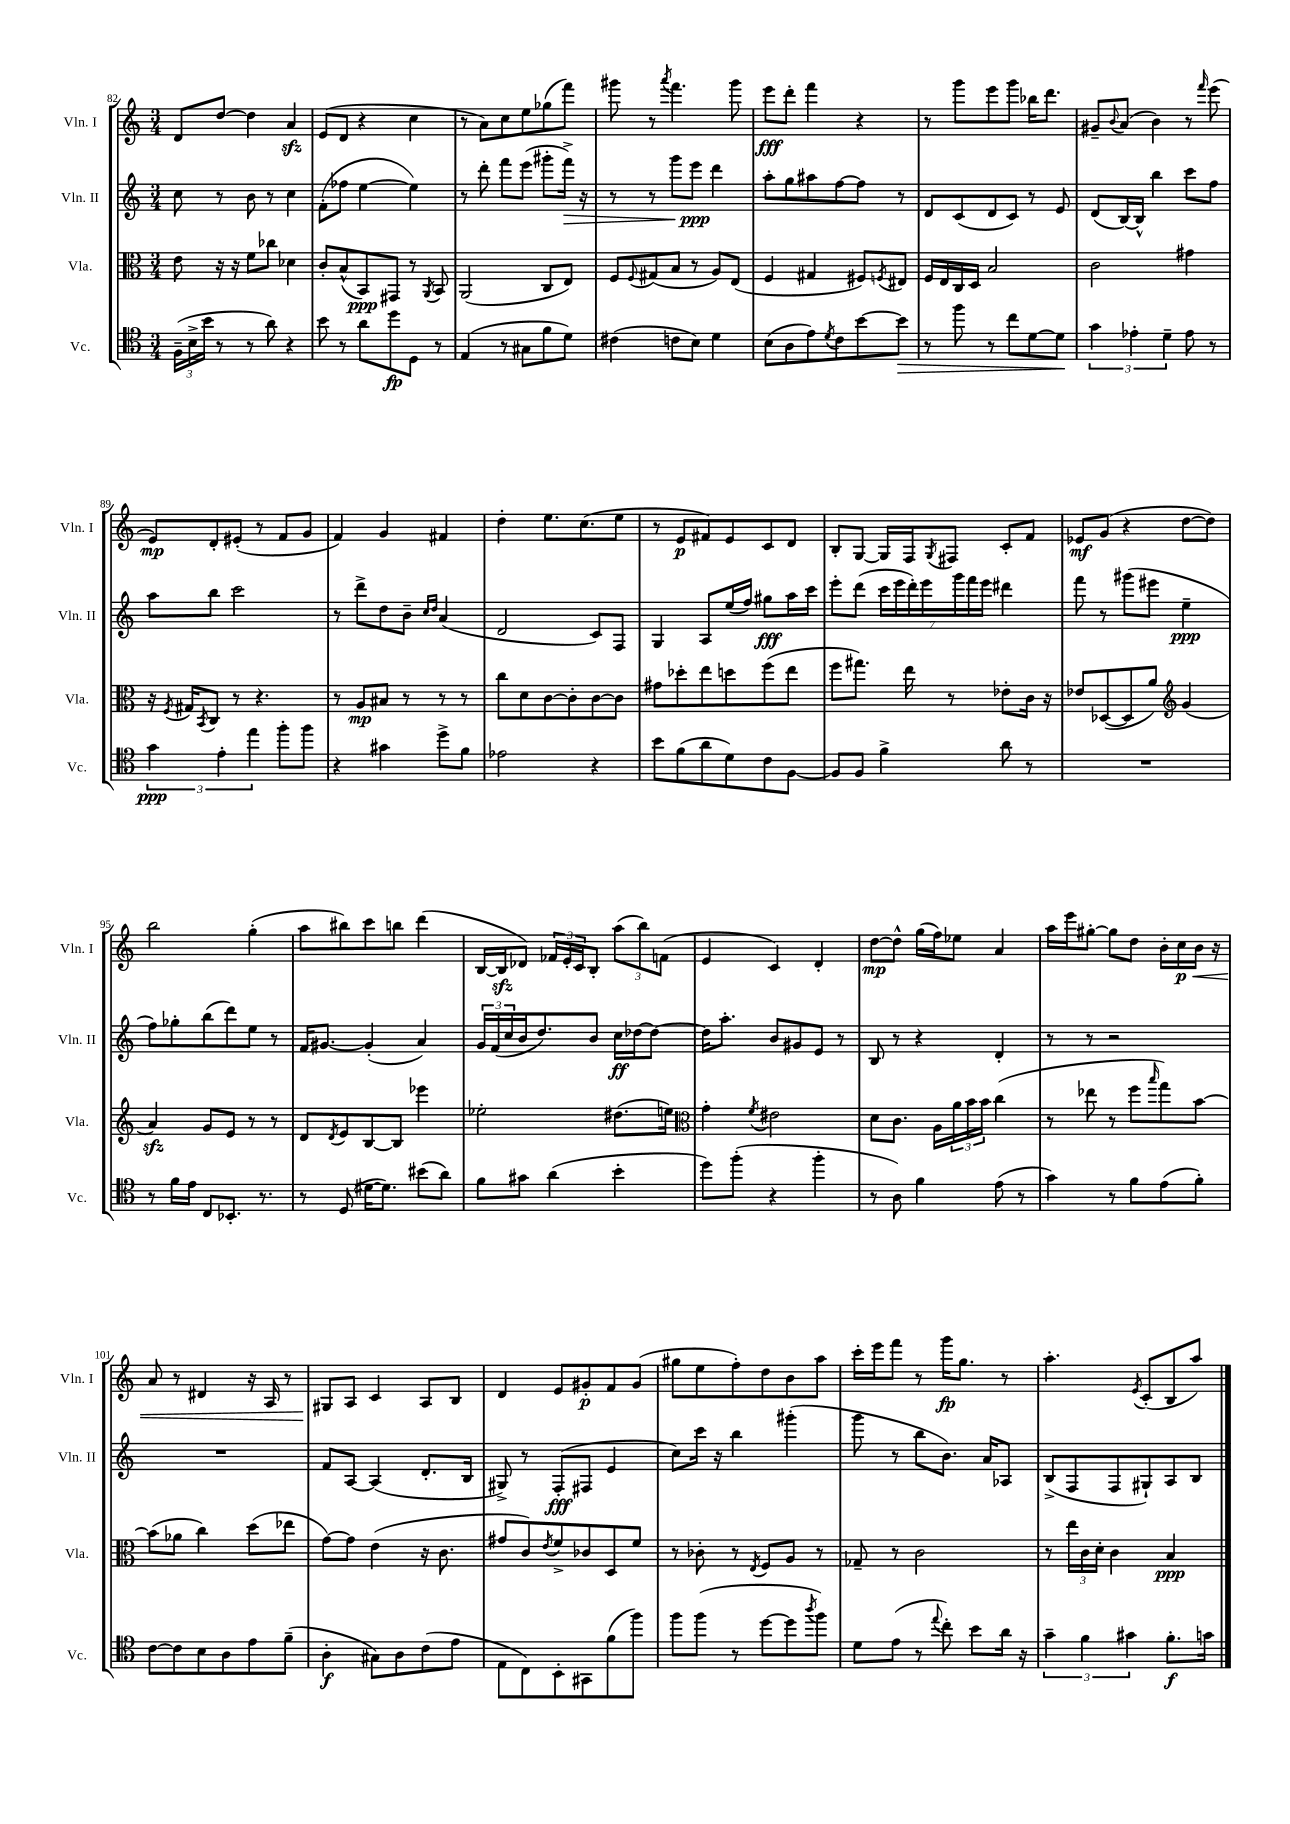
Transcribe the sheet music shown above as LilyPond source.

<<
\new StaffGroup <<
\new Staff = "s0" \with { instrumentName = "Vln. I" shortInstrumentName = "Vln. I" } {
    \clef treble \key c \major \numericTimeSignature \time 3/4
    d'8 d''8~ d''4 a'4\sfz |
    e'8( d'8 r4 c''4 |
    r8 a'8) c''8 e''8 ges''8( f'''8) |
    gis'''8 r8 \acciaccatura { a'''8 } f'''4. gis'''8 |
    e'''8\fff d'''8-. f'''4 r4 |
    r8 g'''8 e'''8 g'''8 bes''16 d'''8. |
    gis'8-- \appoggiatura { b'8 } a'8( b'4) r8 \grace { f'''16 } e'''8( |
    e'8\mp) d'8-. eis'8-.( r8 f'8 g'8 |
    f'4) g'4 fis'4 |
    d''4-. e''8. c''8.( e''8 |
    r8 e'8\p fis'8) e'8 c'8 d'8 |
    b8-. g8~ g16 f16 \acciaccatura { g8 } fis8 c'8-. f'8 |
    ees'8\mf g'8( r4 d''8~ d''8) |
    b''2 g''4-.( |
    a''8 bis''8) c'''8 b''8 d'''4( |
    b16~ b16\sfz des'8) \tuplet 3/2 { fes'16 e'16-. c'16 } b8-. \tuplet 3/2 { a''8( b''8) f'8( } |
    e'4 c'4) d'4-. |
    d''8~\mp d''8-^ g''16( f''16) ees''8 a'4 |
    a''16 e'''16 gis''8~-. gis''8 d''8 b'16-. c''16\p\< b'16 r16 |
    a'8 r8 dis'4 r16 a16 r8 |
    gis8\! a8 c'4 a8 b8 |
    d'4 e'8 gis'8-.\p f'8 gis'8( |
    gis''8 e''8 f''8-.) d''8 b'8 a''8 |
    c'''16-. e'''16 f'''8 r8 g'''16\fp g''8. r8 |
    a''4.-. \acciaccatura { e'8 } c'8-.( b8 a''8) \bar "|." |
}
\new Staff = "s1" \with { instrumentName = "Vln. II" shortInstrumentName = "Vln. II" } {
    \clef treble \key c \major \numericTimeSignature \time 3/4
    c''8 r8 b'8 r8 c''4 |
    f'8-.( fes''8 e''4~ e''4) |
    r8 d'''8-. f'''8 e'''8( gis'''8-. f'''16->\>) r16 |
    r8 r8 g'''8 e'''8\ppp\! d'''4 |
    a''8-. g''8 ais''8 f''8~ f''8 r8 |
    d'8 c'8( d'8 c'8) r8 e'8 |
    d'8( b16~) b16-^ b''4 c'''8 f''8 |
    a''8 b''8 c'''2 |
    r8 d'''8-> d''8 b'8-- \grace { c''16 d''16 } a'4( |
    d'2 c'8) f8 |
    g4 a8 e''16( f''16) gis''8\fff a''16 c'''16 |
    e'''8-. d'''8( \tuplet 7/4 { c'''16 e'''16 d'''16-.) e'''16 g'''16 f'''16 e'''16 } dis'''4 |
    f'''8 r8 gis'''8( eis'''8 e''4--\ppp |
    f''8) ges''8-. b''8( d'''8) e''8 r8 |
    f'16 gis'8.~ gis'4-.( a'4) |
    \tuplet 3/2 { g'16 f'16( c''16 } b'16 d''8.) b'8 c''16\ff des''16~ des''8~ |
    des''16 a''8.-. b'8 gis'8 e'8 r8 |
    b8 r8 r4 d'4-. |
    r8 r8 r2 |
    R2. |
    f'8 a8~ a4( d'8.-. b16 |
    gis8->) r8 f8-.\fff( fis8 e'4 |
    c''8) c'''16 r16 b''4 gis'''4-.( |
    g'''8 r8 b''8 b'8.) a'16 aes8 |
    b8->( f8 f8 gis8-!) a8 b8 \bar "|." |
}
\new Staff = "s2" \with { instrumentName = "Vla." shortInstrumentName = "Vla." } {
    \clef alto \key c \major \numericTimeSignature \time 3/4
    e'8 r16 r16 f'8 ces''8 des'4 |
    c'8-. b8-^( b,8\ppp) gis,8 r8 \acciaccatura { a,8 } b,8 |
    a,2( c8 e8) |
    f8 \appoggiatura { f8 } gis8( b8 r8 a8) e8( |
    f4 gis4 fis8) \acciaccatura { f8 } eis8 |
    f16 e16 c16 d16 b2 |
    c'2 gis'4 |
    r16 \acciaccatura { f8 } gis16 \acciaccatura { b,8 } c8 r8 r4. |
    r8 a8\mp bis8 r8 r8 r8 |
    c''8 d'8 c'8~ c'8-. c'8~ c'8 |
    gis'8 des''8-. e''8 d''8 f''8( e''8 |
    f''8 gis''8.) e''16 r8 ees'8-. c'16 r16 |
    ees'8 des8~( des8 a'8) \clef treble g'4( |
    a'4\sfz) g'8 e'8 r8 r8 |
    d'8 \acciaccatura { d'8 } e'8 b8~ b8 ees'''4 |
    ees''2-. dis''8.( e''16) |
    \clef alto g'4-. \acciaccatura { f'8 } eis'2 |
    d'8 c'8. a16 \tuplet 3/2 { a'16 b'16 b'16 } c''4( |
    r8 ees''8 r8 f''8 \grace { b''16 } g''8) b'8~ |
    b'8( aes'8 c''4) d''8( ees''8 |
    g'8~) g'8 e'4( r16 c'8. |
    gis'8 c'8) \acciaccatura { e'8 } f'8-> ces'8 d8 f'8 |
    r8 ces'8-. r8 \acciaccatura { e8 } f8 a8 r8 |
    ges8-- r8 c'2 |
    r8 \tuplet 3/2 { e''16 c'16 d'16-. } c'4 b4\ppp \bar "|." |
}
\new Staff = "s3" \with { instrumentName = "Vc." shortInstrumentName = "Vc." } {
    \clef tenor \key c \major \numericTimeSignature \time 3/4
    \tuplet 3/2 { f16--( b16-> b'16 } r8 r8 a'8) r4 |
    b'8 r8 a'8 d''8\fp d8 r8 |
    e4( r8 gis8 f'8 d'8) |
    cis'4( c'8 b8) d'4 |
    b8( a8 e'8) \acciaccatura { d'8 } c'8 b'8~ b'8\> |
    r8 f''8 r8 c''8 d'8~ d'8\! |
    \tuplet 3/2 { g'4 ees'4-. d'4-- } ees'8 r8 |
    \tuplet 3/2 { g'4\ppp e'4-. e''4 } f''8-. f''8 |
    r4 gis'4 d''8-> f'8 |
    ees'2 r4 |
    b'8 f'8( a'8 d'8) c'8 f8~ |
    f8 f8 f'4-> a'8 r8 |
    R2. |
    r8 f'16 e'16 c8 bes,8.-. r8. |
    r8 d8( dis'16~ dis'8.) bis'8( a'8) |
    f'8 gis'8 a'4( b'4-. |
    d''8) f''8-.( r4 f''4-. |
    r8 a8) f'4 e'8( r8 |
    g'4) r8 f'8 e'8( f'8-.) |
    c'8~ c'8 b8 a8 e'8 f'8--( |
    a4-.\f gis8) a8 c'8( e'8 |
    e8 c8) b,8-. gis,8 f'8( f''8) |
    f''8 f''8( r8 d''8~ d''8 \acciaccatura { a''8 } f''8) |
    d'8 e'8( r8 \appoggiatura { e''8 } c''8-.) b'8 a'16 r16 |
    \tuplet 3/2 { g'4-- f'4 gis'4 } f'8.-.\f g'16 \bar "|." |
}
>>
>>
\layout { \context { \Score currentBarNumber = #82 } }
